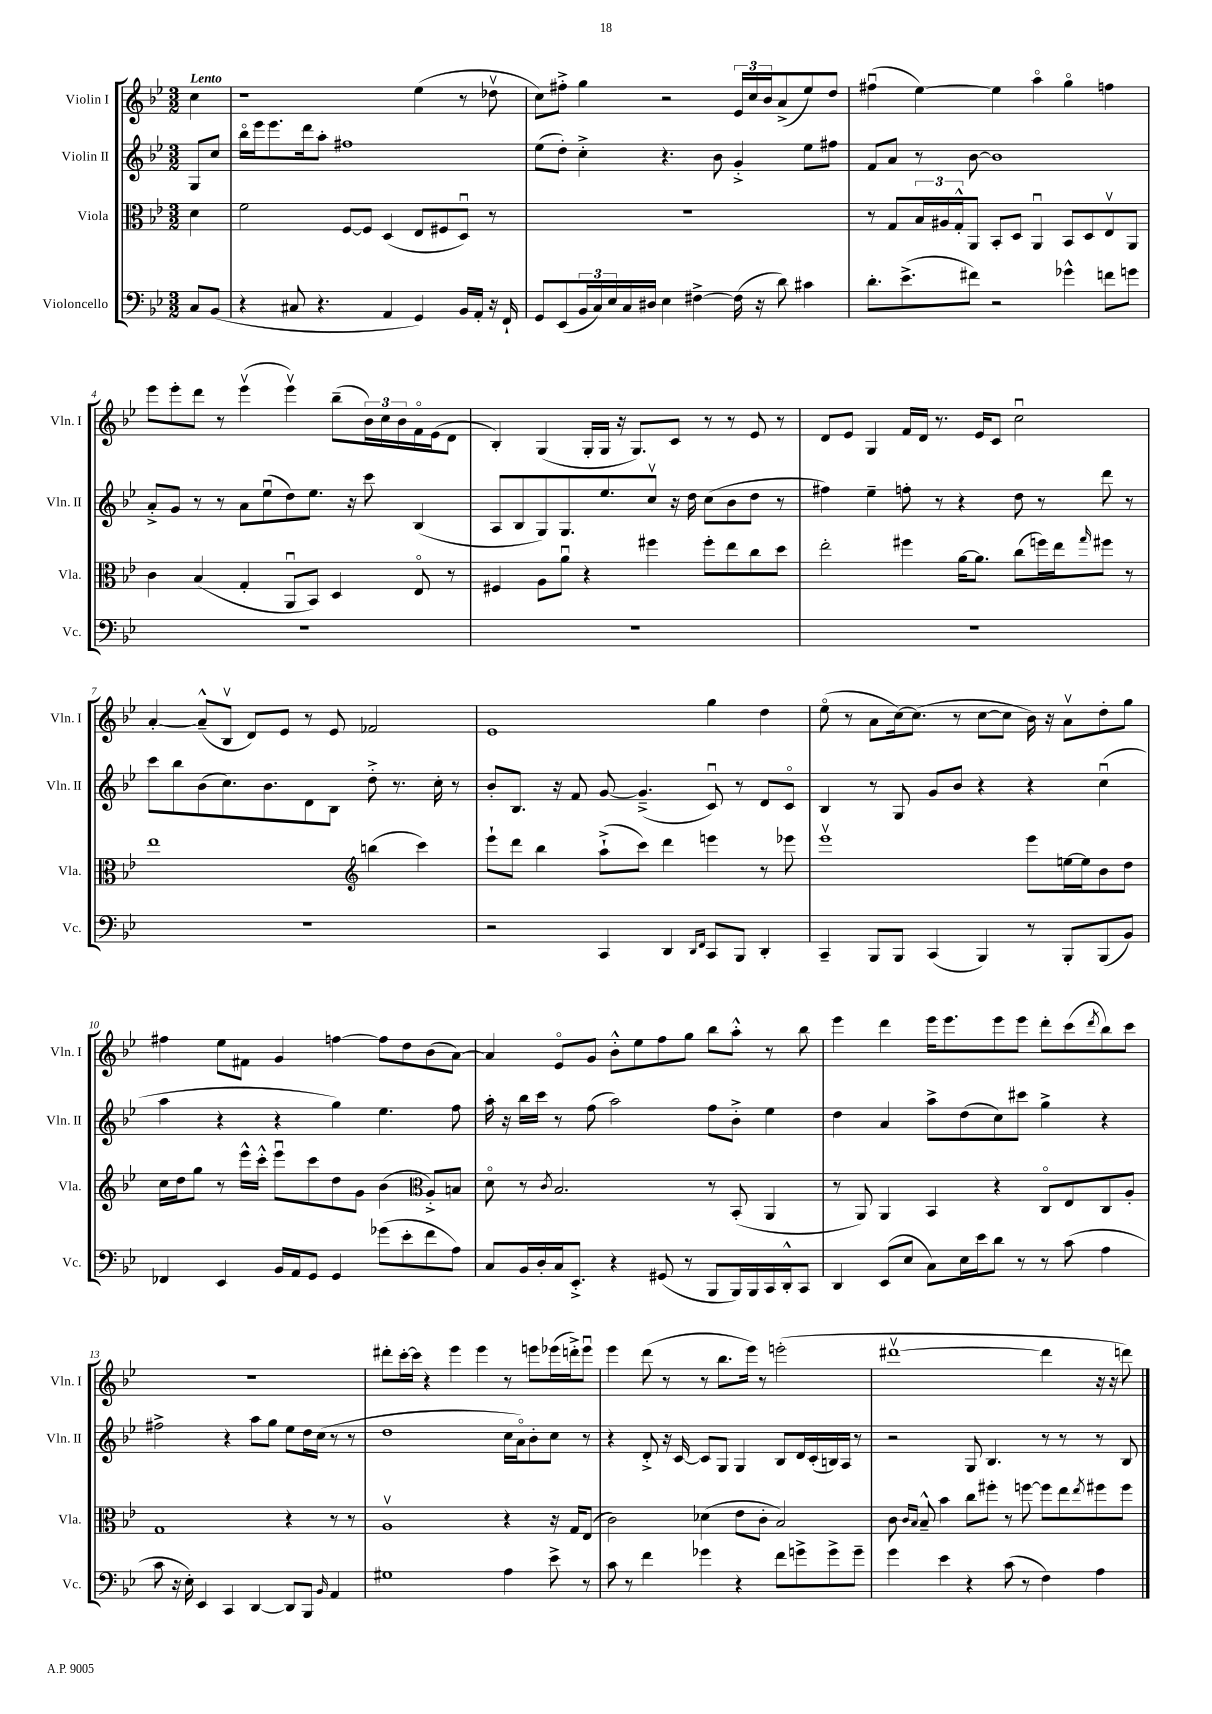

**kern	**kern	**kern	**kern
*part4	*part3	*part2	*part1
*staff4	*staff3	*staff2	*staff1
*I"Violoncello	*I"Viola	*I"Violin II	*I"Violin I
*I'Vc.	*I'Vla.	*I'Vln. II	*I'Vln. I
*clefF4	*clefC3	*clefG2	*clefG2
*k[b-e-]	*k[b-e-]	*k[b-e-]	*k[b-e-]
*M3/2	*M3/2	*M3/2	*M3/2
=	=	=	=
!	!	!	!LO:TX:a:B:t=Lento
8C/L	4d\	8G/L	4cc\
(8BB-/J	.	8cc/J	.
=1	=1	=1	=1
4r	2f\	16bb-\LL	1r
.	.	16eee-\J	.
.	.	8.eee-\	.
8C#X/	.	.	.
.	.	16ddd\k	.
4.r	.	8aa'\J	.
.	[8F/L	1ff#X	.
.	8F/J]	.	.
4AA/	(4D/	.	.
4GG/)	8E-/L	.	(4ee-\
.	8F#X/	.	.
16BB-/LL	8Du/J)	.	8r
16AA'/JJ	.	.	.
16r	8r	.	8dd-Xv\
16FF`/	.	.	.
=2	=2	=2	=2
8GG/L	1.r	(8ee-\L	8cc\L)
(8EE-/	.	8dd'\J)	8ff#X'^\J
24BB-/L	.	4cc'^\	4gg\
24C/)	.	.	.
24E-/	.	.	.
16C/	.	.	.
16D#X/JJ	.	.	.
4E-\	.	4.r	2r
[4F#X^\	.	.	.
.	.	8b-\	.
(16F#\]	.	4g'^/	24e-/LL
.	.	.	24cc/
16r	.	.	.
.	.	.	24b-/J
8d\)	.	.	(8a^/
4c#X\	.	8ee-\L	8ee-/)
.	.	8ff#X\J	8dd/J
=3	=3	=3	=3
8.d'\L	8r	8f/L	(4ff#Xu\
.	8G/L	8a/J	.
(8.e-^\	.	.	.
.	24B-/L	8r	[4ee-\)
.	24A#X/	.	.
.	24G'^^/J	.	.
8f#X\J)	8AA/J	[8b-\	.
2r	8BB-'/L	1b-]	4ee-\]
.	8D/J	.	.
.	4AAu/	.	4aa\
4g-X^^\	8BB-/L	.	4gg\
.	8D/	.	.
8fn\L	8E-v/	.	4ffn\
8gn\J	8AA/J	.	.
!!LO:LB:g=z
=4	=4	=4	=4
1.r	4c\	8a'^/L	8eee-\L
.	.	8g/J	8eee-'\
.	(4B-/	8r	8ddd\J
.	.	8r	8r
.	4G'/	8a\L	(4eee-v\
.	.	(8ee-u\	.
.	8AAu/L	8dd\)	4eee-v\)
.	8BB-/J)	8.ee-\J	.
.	4D/	.	(8bb-~\L
.	.	16r	.
.	.	8ccc\	24b-\L)
.	.	.	24cc\
.	.	.	24b-\
.	8E-/	(4B-/	16f\
.	.	.	(16e-\J
.	8r	.	8d\J
=5	=5	=5	=5
1.r	4F#X/	8A/L	4B-'/)
.	.	8B-/	.
.	8A\L	8G/)	(4G/
.	8au\J	8.G/	.
.	4r	.	16G'/LL
.	.	8.ee-/	16G/JJ
.	.	.	16r
.	.	.	8.G/L)
.	4ff#X\	8ccv/J	.
.	.	16r	8c/J
.	.	16dd\	.
.	8ff#'\L	(8cc\L	8r
.	8ee-\	8b-\	8r
.	8cc\	8dd\J	8e-/
.	8dd\J	8r	8r
=6	=6	=6	=6
1.r	2ee-'\	4ff#X\)	8d/L
.	.	.	8e-/J
.	.	4ee-~\	4G/
.	4ff#X\	8ffn'\	16f/LL
.	.	.	16d/JJ
.	.	8r	8.r
.	[16a\KL	4r	.
.	8.a\J]	.	16e-/KL
.	.	.	8c/J
.	(8cc\L	8dd\	2ccu\
.	16ffn\L)	8r	.
.	16ee-\J	.	.
.	16qqgg/	.	.
.	8ff#X\J	8ddd\	.
.	8r	8r	.
!!LO:LB:g=z
=7	=7	=7	=7
1.r	1ee-	8ccc\L	[4a'/
.	.	8bb-\	.
.	.	(8b-\	(8a~^^/L]
.	.	8.cc\)	8B-v/J
.	.	.	8d/L)
.	.	8.b-\	.
.	.	.	8e-/J
.	.	8d\	8r
.	.	8B-\J	8e-/
*	*clefG2	*	*
.	(4bbn\	8dd'^\	2f-X/
.	.	8.r	.
.	4ccc\)	.	.
.	.	16cc'\	.
.	.	8r	.
=8	=8	=8	=8
2r	8eee-`\L	8b-'/L	1e-
.	8ddd\J	8.B-/J	.
.	4bb-\	.	.
.	.	16r	.
.	.	8f/	.
4CC/	(8aa`^\L	[8g/	.
.	8ccc\J)	(4.g~^/]	.
4DD/	4ddd\	.	.
16qqDD/LL	.	.	.
16qqFF/JJ	.	.	.
8CC/L	4eeen\	8cu/)	4gg\
8BBB-/J	.	8r	.
4DD'/	8r	8d/L	4dd\
.	8eee-X\	8c/J	.
=9	=9	=9	=9
4CC~/	1eee-v	4B-/	(8ee-\
.	.	.	8r
8BBB-/L	.	8r	8a\L
8BBB-/J	.	8G/	[16cc\k)
.	.	.	(8.cc\J]
(4CC/	.	8g/L	.
.	.	8b-/J	8r
4BBB-/)	.	4r	[8cc\L
.	.	.	8cc\J]
8r	8eee-\L	4r	16b-\)
.	.	.	16r
8BBB-'/L	[16een\L	.	8av\L
.	16ee\J]	.	.
(8BBB-/	8b-\	(4ccu\	8dd'\
8BB-/J)	8dd\J	.	8gg\J
!!LO:LB:g=z
=10	=10	=10	=10
4FF-X/	16cc\LL	4aa\	4ff#X\
.	16dd\J	.	.
.	8gg\J	.	.
4EE-/	8r	4r	8ee-\L
.	16eee-^^\LL	.	8f#X\J
.	16ccc'^^\JJ	.	.
16BB-/LL	8eee-u\L	4r	4g/
16AA/J	.	.	.
8GG/J	8ccc\	.	.
4GG/	8dd\	4gg\)	[4ffn\
.	8g\J	.	.
(8g-X\L	(4b-\	4.ee-\	8ff\L]
8e-'\	.	.	8dd\
*	*clefC3	*	*
8f\	8A'^/L)	.	(8b-\
8A\J)	8Bn/J	8ff\	[8a\J)
=11	=11	=11	=11
8C/L	8d\	16aa'\	4a/]
.	.	16r	.
16BB-/L	8r	16bb-\LL	.
16D'/	.	16ccc\JJ	.
.	8qc/	.	.
16C/J	2.B-/	8r	8e-/L
8.EE-'^/J	.	.	.
.	.	(8ff\	8g/J
4r	.	2aa\)	8b-'^^\L
.	.	.	8ee-\
(8GG#X/	.	.	8ff\
8r	.	.	8gg\J
8BBB-/L	8r	8ff\L	8bb-\L
16BBB-/L)	(8BB-'/	8b-'^\J	8aa'^^\J
16BBB-/	.	.	.
16CC/	4AA/	4ee-\	8r
16DD'^^/J	.	.	.
8CC/J	.	.	8bb-\
=12	=12	=12	=12
4DD/	8r	4dd\	4eee-\
.	8AA/)	.	.
(8EE-/L	4AA/	4a/	4ddd\
8E-/J	.	.	.
8C\L)	4BB-/	8aa^\L	16eee-\KL
.	.	.	8.eee-\
16E-\L	.	(8dd\	.
16e-\J	.	.	.
8d\J	4r	8cc\)	8eee-\
8r	.	8ccc#X\J	8eee-\J
8r	8C/L	4gg^\	8ddd'\L
(8c\	8E-/	.	(8ccc\
.	.	.	8qddd/
4A\	8C/	4r	8bb-\)
.	8A'/J	.	8ccc\J
!!LO:LB:g=z
=13	=13	=13	=13
8c\	1G	2ff#X^\	1.r
16r	.	.	.
16E-'\)	.	.	.
4EE-/	.	.	.
4CC/	.	4r	.
[4DD/	.	8aa\L	.
.	.	8gg\J	.
8DD/L]	4r	8ee-\L	.
8BBB-/J	.	16dd\L	.
.	.	(16cc\JJ	.
16qqBB-/	.	.	.
4AA/	8r	8r	.
.	8r	8r	.
=14	=14	=14	=14
1G#X	1Av	1dd	8ddd#X'\L
.	.	.	[16ccc'\L
.	.	.	16ccc\JJ]
.	.	.	4r
.	.	.	4eee-\
.	.	.	4eee-\
4A\	4r	16cc\LL	8r
.	.	16a\J)	.
.	.	8b-'\	8eeen\L
8e-^\	16r	8cc\J	(16eee-X\L
.	16G/KL	.	16dddn'^\J)
8r	(8E-/J	8r	8eee-u\J
=15	=15	=15	=15
8c\	2c\)	4r	4eee-\
8r	.	.	.
4f\	.	8d'^/	(8ddd\
.	.	16r	8r
.	.	[16c/	.
4g-X\	(4d-X\	8c/L]	8r
.	.	8G/J	8.bb-\L
4r	8e-\L	4G/	.
.	.	.	16eee-\Jk)
.	8c'\J	.	8r
8f\L	2B-/)	8B-/L	(2eeen'\
8gn^\	.	16d/L	.
.	.	(16c'/	.
8g^\	.	16Bn/)	.
.	.	16A/JJ	.
8g~\J	.	8r	.
=16	=16	=16	=16
4g\	8c\	2r	[1ddd#Xv
.	16qqc/LL	.	.
.	16qqB-/JJ	.	.
.	8B-~^^/	.	.
4e-\	4b-\	.	.
4r	8cc\L	8G/	.
.	8ff#X'\J	4.B-/	.
(8c\	8r	.	.
8r	[8ffn\	.	.
4F\)	8ff\L]	8r	4ddd#\]
.	8ee-\	8r	.
.	8qee-/	.	.
4A\	8ff#X\	8r	16r
.	.	.	16r
.	8ff#\J	8B-/	8dddn\)
==	==	==	==
*-	*-	*-	*-
